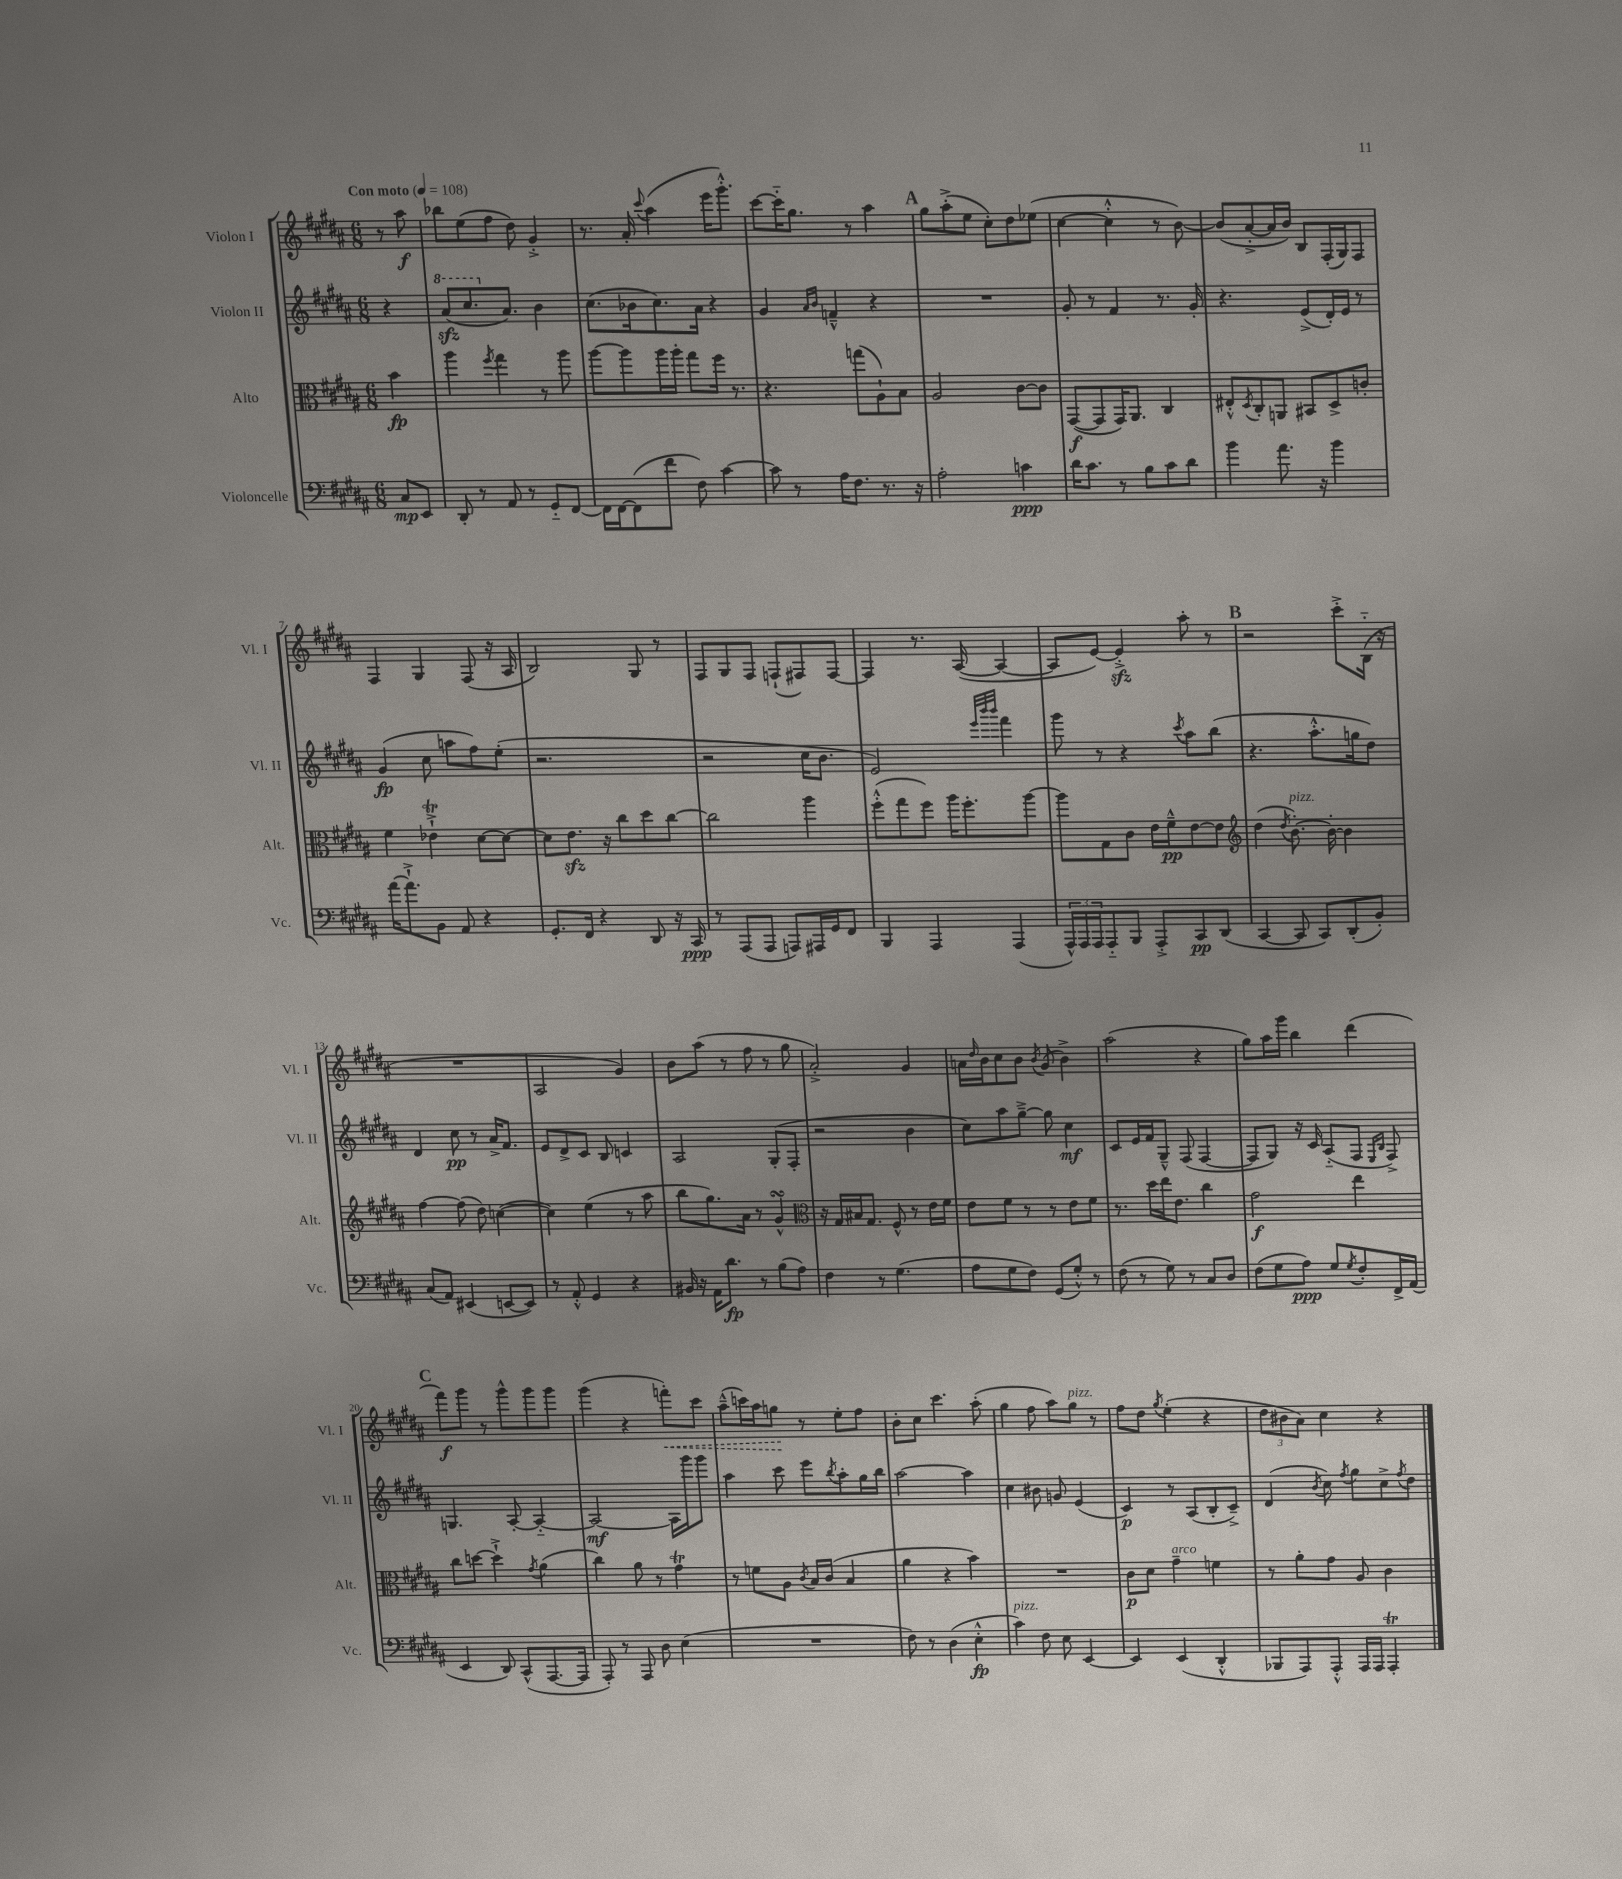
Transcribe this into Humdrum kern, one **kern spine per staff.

**kern	**kern	**kern	**kern
*staff4	*staff3	*staff2	*staff1
*clefF4	*clefC3	*clefG2	*clefG2
*k[f#c#g#d#a#]	*k[f#c#g#d#a#]	*k[f#c#g#d#a#]	*k[f#c#g#d#a#]
*M6/8	*M6/8	*M6/8	*M6/8
*MM108	*MM108	*MM108	*MM108
8C#/L	4b\	4r	8r
8EE/J	.	.	8aa#\
=	=	=	=
8DD#'/	4aa#\	(8aa#/L	8bb-\L
8r	.	8.ccc#/	(8ee\
.	8qff#/	.	.
8AA#/	4gg#\	.	8ff#\J
.	.	8.a#/J)	.
8r	.	.	8dd#\)
8GG#'~/L	8r	4b\	4g#'^/
[8FF#/J	8aa#\	.	.
=	=	=	=
16FF#\]LL	[8aa#\L	(8.cc#\L	8.r
[16FF#\J	.	.	.
(8FF#\]	8aa#\]	.	.
.	.	16b-\k	16a#'/
.	.	.	8qqccc#/
8f#\J	16aa#\L	8.cc#\)	(4aa#\
.	16aa#'\JJ	.	.
8F#\)	8gg#\L	.	.
.	.	16a#\Jk	.
[4c#\	16ff#\Jk	4r	16eee\LK
.	8.r	.	8.ggg#'^^\J)
=	=	=	=
8c#\]	4.r	4g#/	[8ccc#\L
8r	.	.	16ccc#'~\]K
.	.	.	8.gg#\J
.	.	16qqa#/LL	.
.	.	16qqb/JJ	.
16A#\LK	.	4f~^^/	.
8.F#\J	.	.	.
.	(8gg\L	.	8r
8.r	8A#`\)	4r	4aa#\
.	8B\J	.	.
16r	.	.	.
=	=	=	=
2A#'\	2A#/	2.r	8gg#\L
.	.	.	(8aa#'^\
.	.	.	8ee\J
.	.	.	8cc#'\L)
4c\	[8c#\L	.	8dd#\
.	8c#\]J	.	(8ee-\J
=	=	=	=
16d#\LK	([8GG#/L	8g#'/	[4cc#\
8.c#\J	.	.	.
.	8GG#/]	8r	.
8r	16GG#/K)	4f#/	4cc#'^^\]
.	8.AA#/J	.	.
8B\L	.	.	.
8c#\	4C#/	8.r	8r
8d#\J	.	.	[8b\)
.	.	16g#'/	.
=	=	=	=
4b\	8E#'^^/L	4.r	(8b/]L
.	8qD#/	.	.
.	8C#'/	.	[8a#'^/
8.a#\	8AA/J	.	16a#/]L
.	.	.	16b/JJ)
.	8BB#/L	(8e^/L	8B/L
16r	.	.	.
4b\	8D#^/	16d#'/L)	(16F#'/L
.	.	16e/JJ	16G#/J)
.	8c'/J	8r	8F#/J
=	=	=	=
[16a#\LK	4f#\	(4g#/	4F#/
8.a#`^\]	.	.	.
8BB\J	4e-`^\	8cc#\	4G#/
8AA#/	.	8aa\L	.
4r	[8d#\L	8ff#\)	(8F#/
.	8d#\_J	(8ee'\J	16r
.	.	.	16A#/
=	=	=	=
8.GG#'/L	8d#\]L	2.r	2B/)
.	8.e\J	.	.
16FF#/Jk	.	.	.
4r	.	.	.
.	16r	.	.
.	8cc#\L	.	.
8DD#/	8dd#\	.	8G#/
16r	[8cc#\J	.	8r
16CC#/	.	.	.
=	=	=	=
8r	2cc#\]	2r	8F#/L
(8AAA#/L	.	.	8G#/
8AAA#/J	.	.	8F#/J
8AAA/L)	.	.	(8F`/L
16AAA#/L	4aa#\	16cc#\LK	8F#/)
16GG#/J	.	8.b\J	.
8FF#/J	.	.	[8F#/J
=	=	=	=
4BBB/	(8ff#'^^\L	2e/)	4F#/]
.	8gg#\	.	.
4AAA#/	8ff#\J)	.	8.r
.	16aa#\LK	.	.
.	8.ff#'\	.	([16A#/
.	.	32qqeee/LLL	.
.	.	32qqbbb/	.
.	.	32qqbbb/JJJ	.
(4AAA#/	.	4fff#\	4A#/_
.	[8aa#\J	.	.
=	=	=	=
24AAA#^^/LL)	8aa#\]L	8ggg#\	8A#/]L
24AAA#/	.	.	.
24AAA#/J	.	.	.
8AAA#'~/	8G#\	8r	[8e/J)
8BBB/J	8c#\J	4r	4e'^/]
8AAA#'^/L	16e\LL	.	.
.	16f#~^^\J	.	.
.	.	8qccc#/	.
8CC#/	[8e\	8aa#\L	8aa#'\
(8DD#/J	8e\]J	(8bb\J	8r
=	=	=	=
*	*clefG2	*	*
[4CC#/	(4dd#\	4.r	2r
.	8qdd#/	.	.
8CC#/]	[8.b'\)	.	.
8CC#/L)	.	8.aa#'^^\L	.
.	16b'\_	.	.
(8DD#'/	4b\]	.	8ccc#'^\L
.	.	16gg\k	.
8BB'/J)	.	8dd#\J)	(16B'~\Jk
.	.	.	16r
=	=	=	=
(8C#/L	[4ff#\	4d#/	2.r
8AA#/J)	.	.	.
(4EE#/	(8ff#\]	8cc#\	.
.	8dd#\)	8r	.
[8EE/L	([4cc\	16a#^/LK	.
.	.	8.f#/J	.
8EE/]J)	.	.	.
=	=	=	=
8r	4cc\])	8e/L	2A#/
8AA#'^^/	.	8d#^/	.
4GG#/	(4ee\	8c#/J	.
.	.	8B/	.
4r	8r	4c/	4g#/)
.	8aa#\	.	.
=	=	=	=
16BB#/	8bb\L	2A#/	8b\L
16r	.	.	.
16AA#\LK	8.gg#\)	.	(8aa#\J
8.d#\J	.	.	.
.	.	.	8r
.	16a#\Jk	.	.
8r	8r	.	8ff#\
(8B\L	4g#^^/	(8G#'/L	8r
8A#\J)	.	8F#'/J	8gg#\
=	=	=	=
*	*clefC3	*	*
4F#\	16r	2r	2a#'^/)
.	16G#/LL	.	.
.	16B#/J	.	.
.	8.G#/J	.	.
8r	.	.	.
(4.G#\	8F#^^/	.	.
.	8r	4b\	4g#/
.	16e\LL	.	.
.	16f#\JJ	.	.
=	=	=	=
8A#\L	8e\L	8cc#\L)	16a\LL
.	.	.	16qqdd#/
.	.	.	16b\J
8G#\	8f#\J	8aa#\	8cc#\
8F#\J)	8r	[8gg#~^\J	8b\J
.	.	.	8qb/
(8GG#/L	8r	8gg#\]	(8g#/
8G#'^^/J)	8e\L	4cc#\	4b^\)
8r	8f#\J	.	.
=	=	=	=
(8F#\	8.r	8c#/L	(2aa#\
8r	.	16e/L	.
.	16dd#\LL	16f#/J	.
8G#\)	16ee\J	8G#~^^/J	.
.	8.e\J	.	.
8r	.	(8F#/	.
8C#/L	4cc#\	[4F#/	4r
8D#/J	.	.	.
=	=	=	=
(8F#\L	2g#\	8F#/]L	8gg#\L)
8G#\	.	8G#/J)	16aa#\L
.	.	.	16ggg#\JJ
8A#\J)	.	16r	4bb\
.	.	16c#/	.
8G#/L	.	(8A#'~/L	.
8qG#/	.	.	.
8F#'/	4ee\	8F#/J	(4ddd#\
.	.	16qqE/LL	.
.	.	16qqB/JJ	.
16FF#^/L	.	8F#^/)	.
(16AA#/JJ	.	.	.
=	=	=	=
4EE/	8cc#\L	4.G/	8fff#\L)
.	[8dd\J	.	8ggg#\J
8DD#/)	4dd`^\]	.	8r
(8CC#^^/L	.	[8A#'/	8ggg#^^\L
.	8qg#/	.	.
[8.AAA#/	(4a#\	4A#'~/_	8ggg#\
.	.	.	8ggg#\J
16AAA#/]Jk	.	.	.
=	=	=	=
8AAA#'/)	4cc#\)	2A#/_	(4ggg#\
8r	.	.	.
8AAA#/	8a#\	.	4r
8D#\	8r	.	.
(4E\	4g#\	16A#\]LL	8fff'\L)
.	.	16ggg#\J	.
.	.	8ggg#\J	8ccc#\J
=	=	=	=
2.r	8r	4aa#\	(8aa#~^^\L
.	8f\L	.	16ccc\L)
.	.	.	16aa#\J
.	8A#\J	8ccc#\	8gg\J
.	8qc#/	.	.
.	16B/LL	8eee\L	8r
.	(16c#/JJ	.	.
.	.	8qbb/	.
.	4B/	8aa#'\	8ee'\L
.	.	16gg#\L	8ff#\J
.	.	16bb\JJ	.
=	=	=	=
8F#\)	4a#\	[2aa#\	8b'\L
8r	.	.	8cc#\J
(4D#\	4r	.	4.ccc#\
4E'^^\	4b\)	4aa#\]	.
.	.	.	(8aa#'\
=	=	=	=
4c#\)	2.r	4cc#\	4gg#\
8F#\	.	8b#\	8ff#\
8E\	.	8g/	8aa#\L)
[4EE/	.	(4e/	8gg#\J
.	.	.	8r
=	=	=	=
4EE/]	8c#\L	4c#/)	8ff#\L
.	8d#\J	.	8dd#\J
.	.	.	8qgg#/
(4EE/	4g#~\	8r	(4ee'\
.	.	(8A#/L	.
4DD#'^^/	4f\	8B'/	4r
.	.	8c#~^/J)	.
=	=	=	=
8BBB-/L	8r	(4d#/	12dd#\L
.	.	.	12b#\
8AAA#/)	8a#'\L	.	.
.	.	.	12a#\J)
.	.	8qb/	.
8AAA#'^^/J	8g#\J	8cc#\)	4cc#\
.	.	8qff#/	.
16AAA#/LL	8A#/	8gg#\L	.
16AAA#/JJ	.	.	.
4AAA#'/	4c#\	8cc#^\	4r
.	.	8qff#/	.
.	.	8dd#\J	.
==	==	==	==
*-	*-	*-	*-
